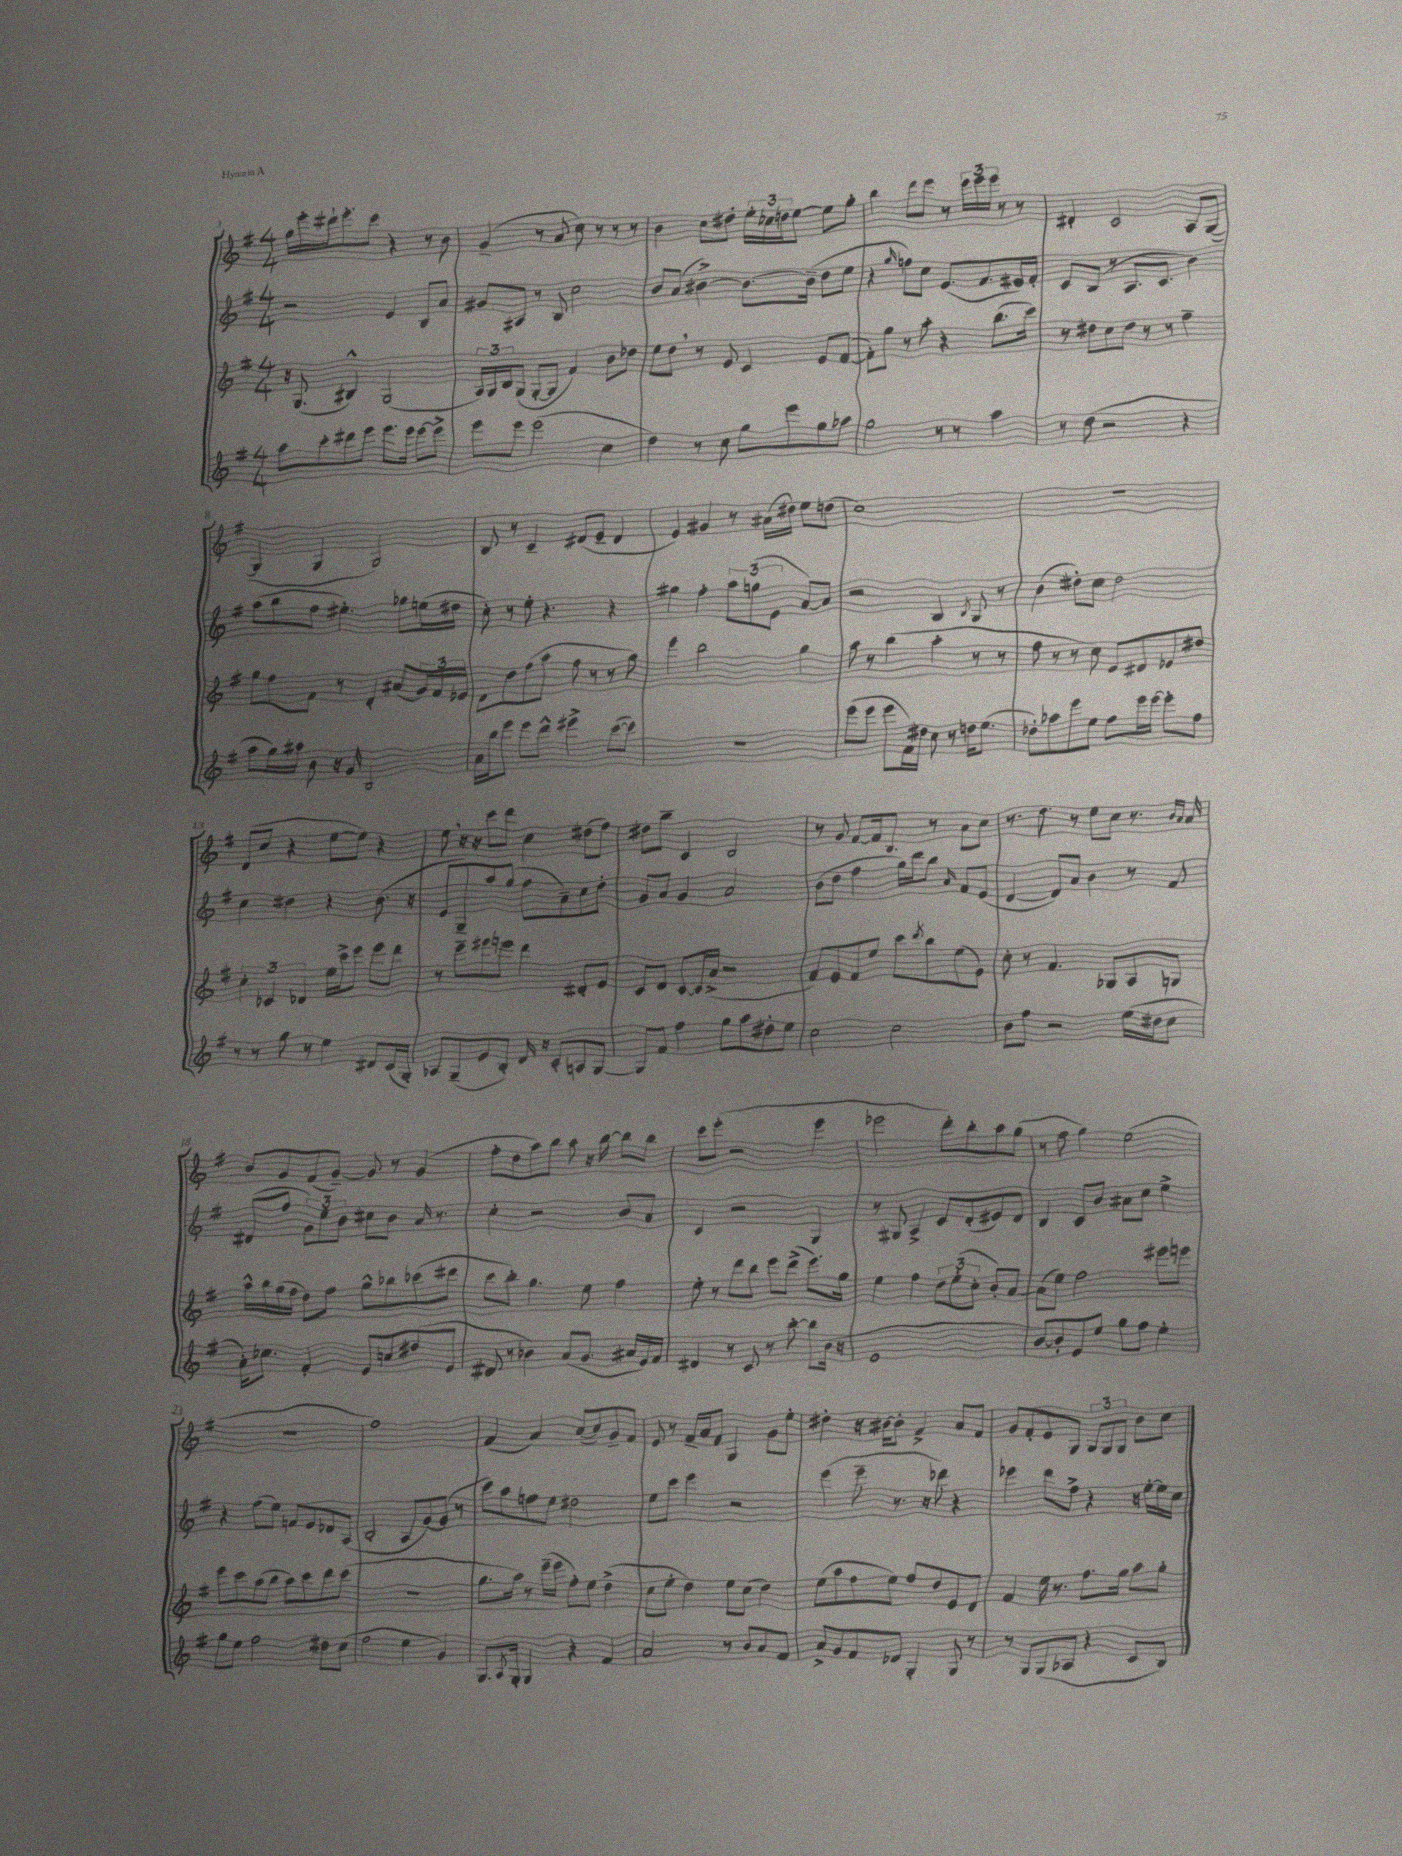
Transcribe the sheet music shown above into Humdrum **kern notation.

**kern	**kern	**kern	**kern
*part4	*part3	*part2	*part1
*staff4	*staff3	*staff2	*staff1
*clefG2	*clefG2	*clefG2	*clefG2
*k[f#]	*k[f#]	*k[f#]	*k[f#]
*M4/4	*M4/4	*M4/4	*M4/4
=3	=3	=3	=3
8aa\L	16r	2r	16gg\LL
.	(8.G/	.	16eee'\
8ccc'\	.	.	16ddd#X`\J
.	.	.	8.eee'\
8ddd#X\	4B#X^^/)	.	.
8eee\J	.	.	8ccc\J
8.eee\L	(2G/	4e/	4r
16eee\Jk	.	.	.
[8eee\L	.	8B/L	8r
8eee^\J]	.	8a/J	8b\
=4	=4	=4	=4
8eee\L	24A/LL)	8g#X/L	(4g~/
.	24G/	.	.
.	24B/J	.	.
8eee\J	(8G/J	8A#X/J	.
(2eee\	[8G'/L	8r	8r
.	8G/J]	8B/	8a/
.	4f#/)	2cc\	8cc\)
.	.	.	8r
4cc\	8b\L	.	8r
.	8dd-X\J	.	8r
=5	=5	=5	=5
4dd\)	8ee\L	8b/L	4b\
.	8dd,\J	(8a/J	.
8r	8r	[4b#X^\)	8cc\L
8cc\	8e/	.	8dd#X'\J
8gg\L	4c/	8.b#\L_	24ee'\LL
.	.	.	24cc-X\
.	.	.	24ddn\J
8eee\	.	.	[8ee\J
.	.	(16b#~\Jk]	.
8gg\	8e/L	8dd\L	8ee\L]
8aa-X\J	([8f#/J	8ee\J	8gg'\J
=6	=6	=6	=6
2gg\	8f#'\L])	4r	4bb\
.	8gg\J	.	.
.	.	16qqgg/	.
.	8r	8ffn\L)	8ddd\L
.	8aa'\	8cc\J	8eee\J
8r	4r	(8.e/L	8r
8r	.	.	24eee\LL
.	.	.	24eee\
.	.	8.f#/	.
.	.	.	24eee\JJ
4aa\	(8.bb\L	.	8r
.	.	16e#X/L)	8r
.	16ccc\Jk)	16f#'/JJ	.
=7	=7	=7	=7
8r	8r	8c/L	4d#X'/
(8dd\	8dd#X\L	(8B/J	.
2r	8cc\	8r	2c/
.	8dd#\J	8.A/L	.
.	8r	.	.
.	.	8.c/J	.
.	8r	.	.
4r	4ff#~\	4b\)	8A/L
.	.	.	([8G/J
!!LO:LB:g=z
=8	=8	=8	=8
8aa\L	8gg\L	(8aa\L	4G/]
16gg\L)	8ff#\	8bb\	.
16aa#X\JJ	.	.	.
8b\	8f#\J	8ff#\J	4G/
16r	8r	4.ee#X'\)	.
16g/	.	.	.
2B/	4d'/	.	2G/)
.	(8a#X/L	8gg-X\L	.
.	24g/L)	(16een\L	.
.	24f#/	.	.
.	.	16dd#X\JJ	.
.	24e-X/JJ	.	.
=9	=9	=9	=9
16a\LL	8d\L	8cc'\)	8B/
16bb\J	.	.	.
8eee\J	8dd\	8r	8r
8eee\L	(8ff#\	8ee'\	4c~/
8ddd^^\J	8aa\J	4.r	.
4eee#X^\	8ff#\	.	(8d#X/L
.	8r	.	8e~/J
([8ccc\L	8r	4r	4d#/
8ccc\J])	8gg\)	.	.
=10	=10	=10	=10
1r	4eee\	4gg#X\	4e/)
.	2bb\	4ff#'\	4g#X/
.	.	12aa\L	8r
.	.	(12ggn\	.
.	.	.	(16a#X\LL
.	.	12e\J	.
.	.	.	16dd#X\JJ)
.	4gg\	[8a/L)	8ee\L
.	.	8a/J]	(8ddn\J
=11	=11	=11	=11
(8eee\L	8aa\	2r	1cc)
8eee\J	8r	.	.
8eee\L	(4bb\	.	.
16f#\L)	.	.	.
16dd#X\JJ	.	.	.
8cc\	4aa'\	4B/	.
8r	.	.	.
.	.	8qB/	.
16ddn\KL	8r	8G/	.
(8.ee\J	.	.	.
.	8r	8r	.
=12	=12	=12	=12
8dd-X'\L)	8ff#\	(4b\	1r
8aa-X\	8r	.	.
8eee\	8r	8dd#X'\L)	.
8ee\J	8cc\)	8cc\J	.
8ff#\L	8e/L	2dd#\	.
16eee\L	8d#X/	.	.
[16eee\JJ	.	.	.
8eee'\L]	8e-X/	.	.
8ff#\J	8dd#X/J	.	.
!!LO:LB:g=z
=13	=13	=13	=13
8r	6cc'\	4cc\	(8d/L
8r	.	.	8cc/J
.	6c-X/	.	.
8gg\	.	4dd#X\	4r
.	6d-X/	.	.
8r	.	.	.
4ee\	16ee\LL	4r	[8ee\L
.	16ccc^\J	.	.
.	8eee\J	.	8ee\J])
8d#X/L	8eee\L	(8.b\	4r
(16c/L	8ddd\J	.	.
16G'/JJ)	.	16r	.
=14	=14	=14	=14
8A-X/L	8r	8e/L	8ee,\
(8G~/	8eee~\L	8G~/)	16r
.	.	.	16r
8e/	8eee#X\	8aa/	8ccc\L
8B'/J)	8eeen\J	(8gg/J	8ddd\J
16d/	4ddd\	8ff#\L	4cc\
16r	.	.	.
8c'/L	.	8a~\)	.
8An/	8d#X'/L	8cc\	(8dd#X\L
[8G/J	8e/J	8dd'\J	8ff#\J)
=15	=15	=15	=15
8G/L]	8c/L	8g/L	8dd#X\L
8f#/J	8d/J	8a/J	8bb~\J
4ff#\	[8c/L	4g/	4c/
.	16c/L]	.	.
.	(16a^/JJ	.	.
8gg\L	2r	2a/	2B/
8aa\	.	.	.
8dd#X'\	.	.	.
8ee\J	.	.	.
=16	=16	=16	=16
2cc\	8f#/L)	(8b\L	8r
.	8e/	8dd\J	8g/
.	8f#/	4ff#\	[8f#/L
.	8ee/J	.	16f#/k]
.	.	.	8.B/J
2cc\	8ccc\L	16gg\LL)	.
.	.	16ddd\J	.
.	8qddd/	.	.
.	8bb\	8bb\J	8r
.	.	16qqa/	.
.	(8ee\	8f#/L	8a\L
.	8e\J)	(8e/J	8cc\J
=17	=17	=17	=17
8b\L	8cc'\	[4d/	8.r
8ff#\J	8r	.	.
.	.	.	8.dd\
2r	4.f#/	8d/L])	.
.	.	8a/J	8r
.	.	4b\	8ee\L
.	8G-X/L	.	8cc\J
(16ee\LL	8A/	8r	8.r
16dd#X\J	.	.	.
8cc\J	8Gn/J	8f#/	.
.	.	.	16qqb/LL
.	.	.	16qqa/JJ
.	.	.	16a/
!!LO:LB:g=z
=18	=18	=18	=18
16a'\KL)	16aa^^\LL	(8d#X/L	8b/L
8.cc-X\J	16bb\	.	.
.	(16gg\	8ff#/J	8g/
.	16ff#\JJ	.	.
4f#'/	8dd\L)	12g\L)	(8f#/
.	.	12ee\	.
.	8ff#\J	.	[8g~/J)
.	.	12b\J	.
8e/L	8gg^^\L	8cc#X\L	8g/]
8ccn/	8bb-X\	8b\J	8r
(8dd#X/	(8ccc-X\	16a/	(4g/
.	.	8.r	.
8e/J	8ddd#X\J	.	.
=19	=19	=19	=19
8d#X/	8ccc\L	4cc'\	8ff#'\L
8r	8bb'\J)	.	8dd\
4b-X\)	4.gg\	2r	8aa\)
.	.	.	8bb\J
(8a/L	.	.	8aa\
8.g/J	8ee\	.	16r
.	.	.	[16bb\
.	4ff#\	8b/L	8bb\L]
16a#X/LL	.	.	.
16e/)	.	8a/J	8bb\J
16f#/JJ	.	.	.
=20	=20	=20	=20
4d#X/	8ee'\	4c/	8ccc\L
.	8r	.	(8eee'\J
8r	8ddd\L	2r	2r
8c/	8bb\J	.	.
8r	8eee\L	.	.
[8bb'\	(8ddd^\J	.	.
8bb\L]	8.eee\L)	4G/	4eee\
(16b\Jk	.	.	.
16r	16gg\Jk	.	.
=21	=21	=21	=21
1e	4ee\	8r	2eee-X\
.	.	8G#X/	.
.	4ff#\	4A^/	.
.	12dd\L	8c/L	8ddd'\L)
.	(12ee'\	.	.
.	.	(8d'/	8bb'\
.	12cc'\J	.	.
.	8b'/L)	8e#X/)	8aa\
.	[8a/J	8d/J	(8gg\J
=22	=22	=22	=22
[8b/L)	(8a\L]	4B/	8r
8b'/]	8ee\J)	.	8ff#\
8e/	2ff#\	8c/L	4gg\)
8ee/J	.	8b/J	.
8gg\L	.	8a#X\L	(2ee\
8ff#\J	.	8cc\J	.
4ee'\	8eee#X\L	4ee^\	.
.	8eeen\J	.	.
!!LO:LB:g=z
=23	=23	=23	=23
8gg\L	8eee\L	4r	1r
8ee\J	8ccc\	.	.
2ff#\	(8aa\	(8ff#\L	.
.	8bb\J	8ee\J)	.
.	8aa\L)	8fn/L	.
.	8ccc\	8e/	.
8dd#X\L	8ddd\	8d-X/	.
(8cc\J	(8ccc\J	(8A/J	.
=24	=24	=24	=24
2ff#\	1r	2B'/	1ff#)
4ee\	.	8A/L	.
.	.	[8g/)	.
4g/)	.	(8g/J]	.
.	.	8r	.
=25	=25	=25	=25
8.G/L	8.gg\L	8ccc\L)	(4f#/
.	.	8aa\	.
8qA/	.	.	.
16G'/Jk	16aa\Jk)	.	.
4G/	8r	8ffn\	4a/)
.	(16eee~\LL	8ee\J	.
.	16eee\JJ	.	.
4r	8ff#'\L)	2dd#X\	([8cc/L
.	8ee\J	.	8cc/])
4f#/	(4dd^\	.	8g~/
.	.	.	8f#/J
=26	=26	=26	=26
2a/	8cc\L	8ee\L	8e/
.	8ee'\J	8ccc\J	8r
.	4dd\)	4eee\	16f#~/LL
.	.	.	16a/J
.	.	.	8f#/J
8r	8ee\L	2r	4G/
8b/L	(8cc\J	.	.
8a/	4dd\)	.	8g\L
8f#/J	.	.	8ee'\J
=27	=27	=27	=27
8a^/L	(8ee\L	(4eee\	4dd#X'\
8g/	8aa\	.	.
8f#/	8ff#\	8eee~\	16r
.	.	.	[16b#X\KL
8d-X/J	8ee\J)	8.r	8b#'\J]
4G'/	8ff#/L	.	4f#^/
.	.	16r	.
.	8dd/	8ddd-X\)	.
8G/	8e/	4r	8a/L
8r	8d/J	.	8f#/J
=28	=28	=28	=28
8r	4f#/	4eee-X\	8g/L
8G/L	.	.	8f#'/
(8G/	16ee\	8ddd\L	8e/
.	8.r	.	.
8A-X/J	.	8ff#^\J	8G/J
4r	8.ff#\L	4r	12G/L
.	.	.	12G/
.	.	.	12G/J
.	16gg\Jk	.	.
8c/L	8aa\L	16r	8b\L
.	.	[16ee'\LL	.
8B/J)	8gg'\J	16ee\]	8cc\J
.	.	16cc\JJ	.
==	==	==	==
*-	*-	*-	*-
